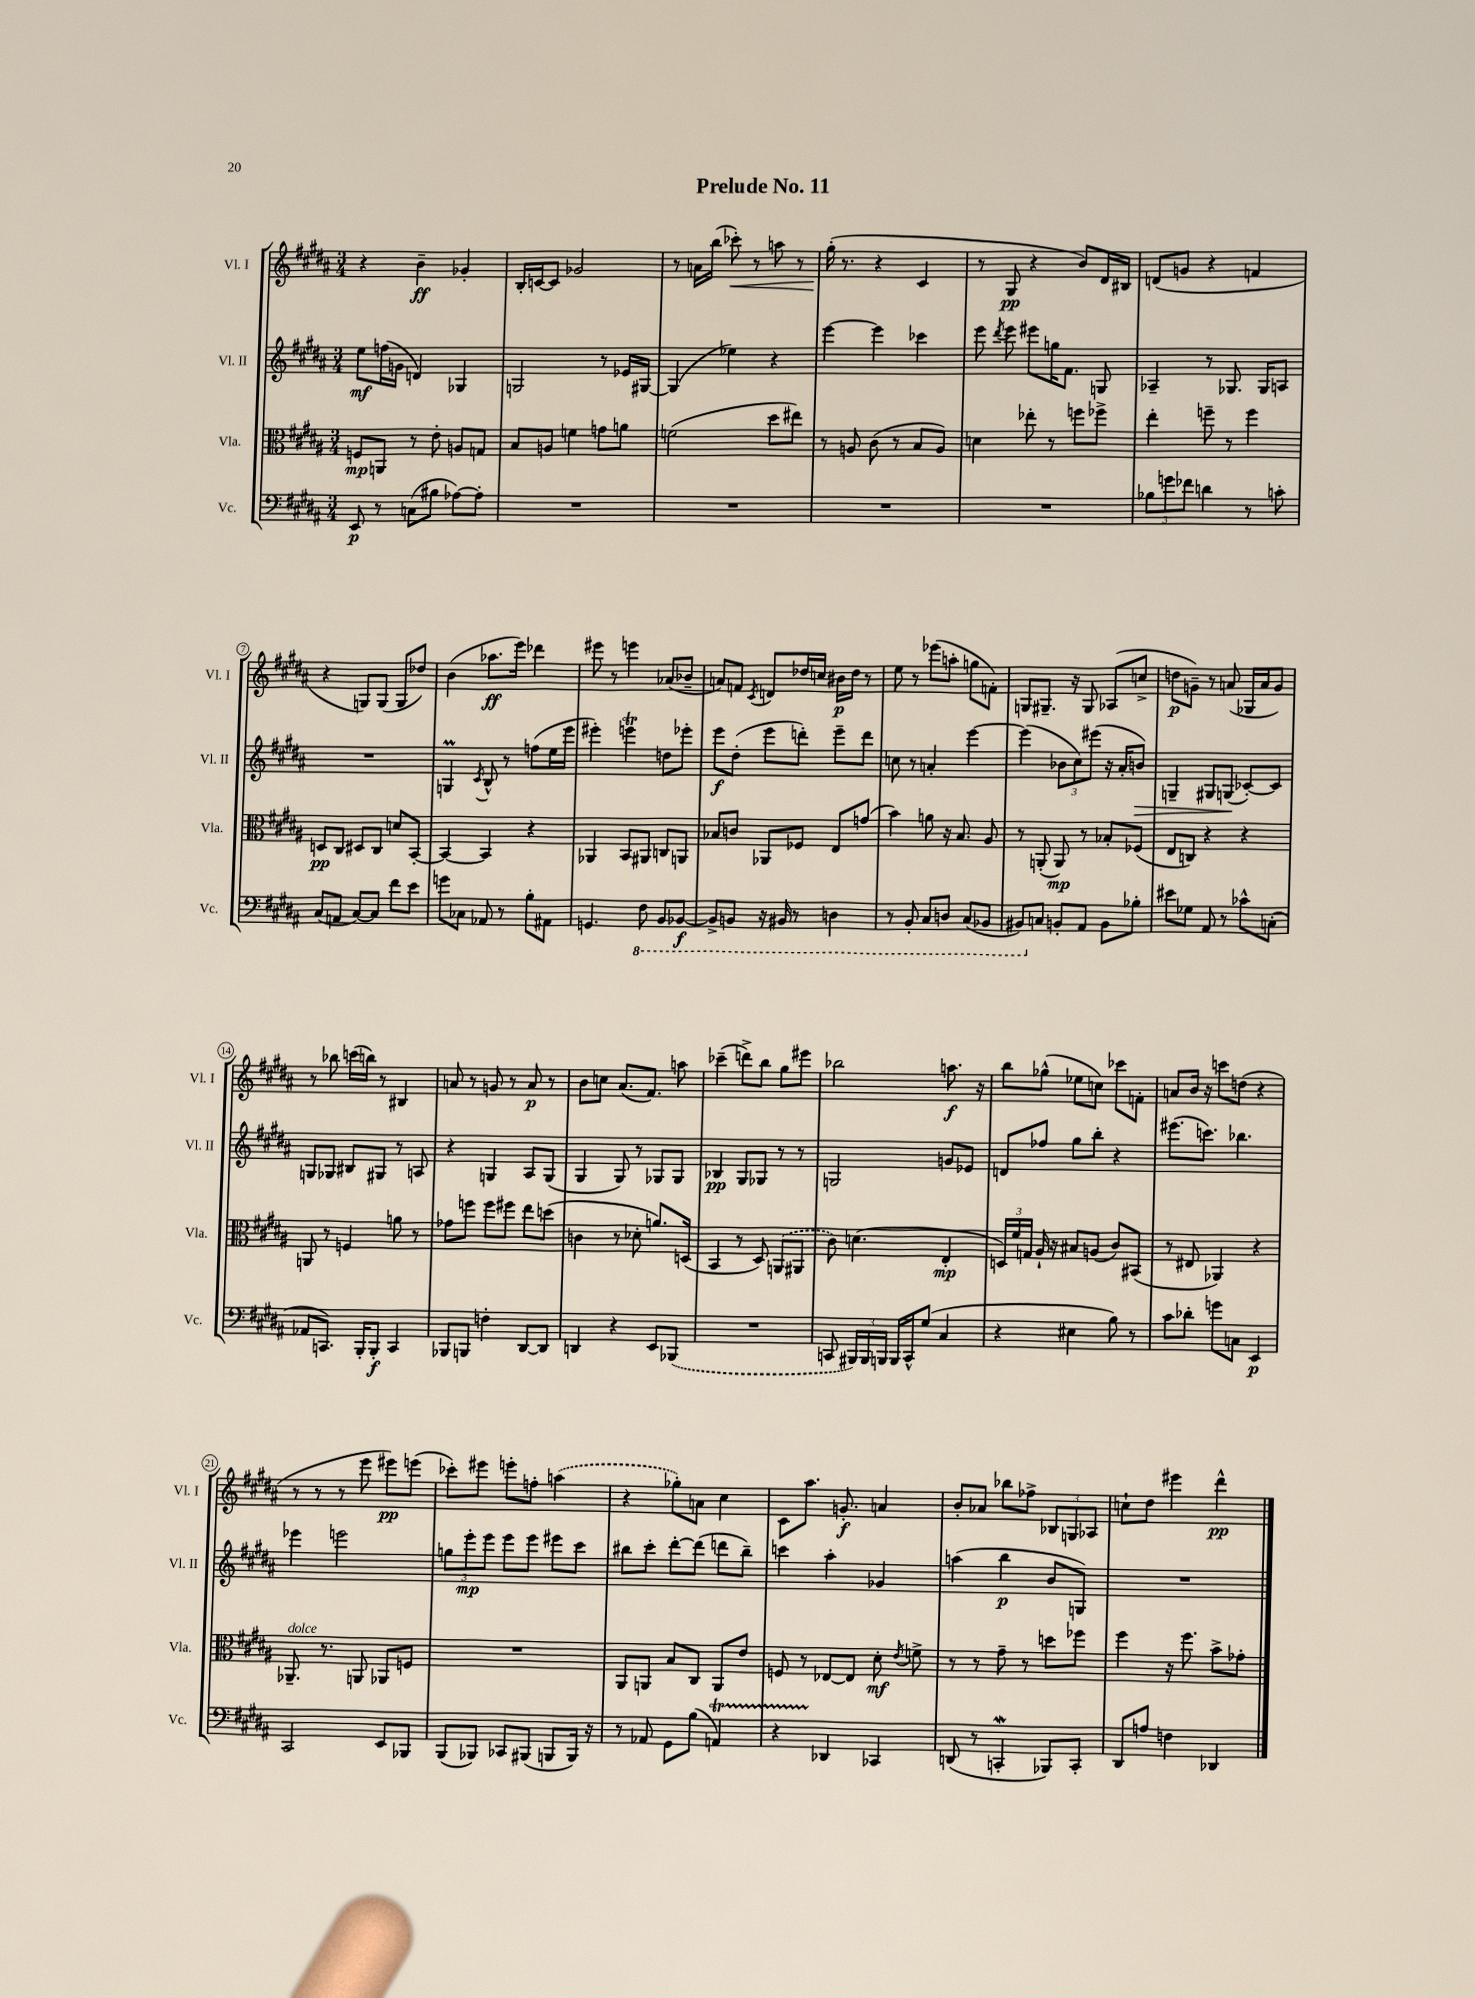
\header { title = "Prelude No. 11" }
<<
\new StaffGroup <<
\new Staff = "s0" \with { instrumentName = "Vl. I" shortInstrumentName = "Vl. I" } {
    \clef treble \key b \major \numericTimeSignature \time 3/4
    \autoBeamOff r4 b'4--\ff ges'4-. |
    b16[-. c'16~ c'8] ges'2 |
    r8 a'16[ b''16]( ces'''8-.\<) r8 a''8 r8 |
    gis''16-.\!( r8. r4 cis'4 |
    r8 gis8\pp r4 b'8[) dis'16 bis16] |
    d'8[( g'8] r4 f'4 |
    r4 g8[) g8]( g8[ des''8]) |
    b'4( aes''8.[\ff e'''16]) des'''4 |
    eis'''8 r8 e'''4 aes'8[( bes'8]-- |
    a'8[) f'8] \acciaccatura { cis'8 } d'8[ des''16 c''16] bis'16[\p des''16] r8 |
    e''8 r8 ees'''8[( a''8]-. g''8[ f'8]-.) |
    g8[ gis8.]-- r16 gis8 aes8[( c''8]-> |
    d''8[\p g'8]--) r8 a'8( ges16[ a'16 g'8]) |
    r8 bes''8 c'''16[( b''16]) r8 bis4 |
    a'8 r8 g'8 r8 a'8\p r8 |
    b'8[ c''8] ais'8.[( fis'8.]) a''8 |
    ces'''4--( d'''8[->) b''8] gis''8[ eis'''8] |
    bes''2 a''8.\f r16 |
    b''8[ ges''8]-^( ees''8[ c''8]) ces'''8[ f'8]-. |
    a'8[ b'16] r16 c'''8[ d''8]( r4 |
    r8 r8 r8 e'''8 eis'''8[\pp) e'''8]( |
    ces'''8[-.) eis'''8] e'''8[-. f''8]-. \once \slurDashed a''4( |
    r4 ges''8[-.) a'8] cis''4 |
    cis'8[ ais''8.] g'8.-.\f a'4 |
    b'8[-. aes'8] bes''8[ fes''8]-> \tuplet 3/2 { bes8[ g8 aes8] } |
    c''8[-! dis''8] eis'''4 dis'''4-^\pp \bar "|." |
}
\new Staff = "s1" \with { instrumentName = "Vl. II" shortInstrumentName = "Vl. II" } {
    \clef treble \key b \major \numericTimeSignature \time 3/4
    \autoBeamOff e''8[\mf f''16( g'16] d'4) ges4 |
    g2 r8 ees'16[ gis16]~ |
    gis4( ees''4) r4 |
    e'''4~ e'''4 ces'''4 |
    e'''8 \acciaccatura { dis'''8 } e'''8 eis'''8[ g''16 fis'8.] g8 |
    aes4-- r8 ges8. ges16[ a8] |
    R2. |
    g4\prall \acciaccatura { cis'8 } b8-^ r8 f''8[( e''16 e'''16] |
    eis'''4-.) e'''4\trill d''8[ ees'''8]-. |
    e'''8[\f dis''8]-.( e'''8[ d'''8]-.) e'''8[-- d'''8] |
    c''8 r8 a'4-. e'''4~ |
    e'''4( \tuplet 3/2 { bes'8[ cis''8) eis'''8]( } r16 ais'16[-. b'8]\>) |
    g4-- gis8[ g8]\!( ces'8[~-.) ces'8] |
    g8[ ges8] bis8[ gis8] r8 a8 |
    r4 g4 ais8[ g8]( |
    gis4 gis8) r8 ges8[ ges8] |
    bes4\pp gis8[ ges8] r8 r8 |
    g2 g'8[ ees'8] |
    d'8[ fes''8] gis''8[ b''8]-. r4 |
    eis'''8.[( c'''8.]) bes''4. |
    ees'''4 e'''2 |
    \tuplet 3/2 { g''8[ e'''8-.\mp e'''8] } e'''8[ e'''8] eis'''8[ cis'''8] |
    bis''8[ cis'''8]-. dis'''8[~-. dis'''8]( d'''8[ bis''8]--) |
    c'''4 ais''4-. ges'4 |
    a''4( b''4\p b'8[ g8]) |
    R2. \bar "|." |
}
\new Staff = "s2" \with { instrumentName = "Vla." shortInstrumentName = "Vla." } {
    \clef alto \key b \major \numericTimeSignature \time 3/4
    \autoBeamOff f8[\mp a,8] r8 e'8-. a8[ g8] |
    b8[ a8] f'4 g'8[ a'8] |
    f'2( dis''8[ eis''8]) |
    r8 a8 cis'8( r8 b8[ a8]) |
    d'4 ees''8-. r8 f''8[ fes''8]-> |
    e''4-. f''8-- r8 f''4 |
    d8[\pp cis8] dis8[ cis8] d'8[ b,8]~-. |
    b,4~ b,4 r4 |
    aes,4 b,8[ ais,8] c8[ a,8] |
    bes8[ c'8] aes,8[ fes8] e8[ g'8]( |
    b'4) a'8 r16 b8. ais8 |
    r8 a,8-.( a,8\mp) r8 bes8[-. fes8]( |
    e8[ c8]) r4 r4 |
    a,8 r8 f4 a'8 r8 |
    ges'8[ f''8] f''8[ fis''8] e''8[ d''8]( |
    c'4 r8 des'8-. a'8.[) d16]( |
    b,4 r8 dis8) \once \slurDashed a,8[( ais,8] |
    cis'8) d'4.( e4-.\mp |
    \tuplet 3/2 { d16[) fis'16 g16] } ais16-! r16 bis8[ a8]( cis'8[) bis,8]( |
    r8 eis8 aes,4) r4 |
    aes,8.--^\markup { \italic "dolce" } r8. a,8 aes,8[ f8] |
    R2. |
    ais,8[ a,8] b8[ cis8] a,8[ e'8] |
    f8 r8 ees8[~ ees8] dis'8-.\mf \acciaccatura { e'8 } f'8-> |
    r8 r8 gis'8-- r8 d''8[ fes''8] |
    fis''4 r16 fis''8. b'8[-> ges'8]-. \bar "|." |
}
\new Staff = "s3" \with { instrumentName = "Vc." shortInstrumentName = "Vc." } {
    \clef bass \key b \major \numericTimeSignature \time 3/4
    \autoBeamOff e,8\p r8 c8[( bis8] aes8[~) aes8]-. |
    R2. |
    R2. |
    R2. |
    R2. |
    \tuplet 3/2 { bes8[ g'8 fes'8] } d'4 r8 c'8-. |
    cis8[( a,8] cis8[~) cis8] fis'8[ e'8] |
    g'8[ ces8] aes,8 r8 b8[-. ais,8] |
    g,4. \ottava #-1 fis,8 b,,8[ bes,,8]~\f |
    bes,,8[-> b,,8] r16 bis,,16 r8 d,4 |
    r8 b,,8-. cis,8[ d,8] cis,8[( bes,,8] |
    bis,,8[) \ottava #0 c8] b,!8[-. ais,8] b,8[ bes8]-. |
    eis'8[ ges8] ais,8 r8 ces'8[-^ c8]-.( |
    aes,8[ c,8.]) b,,16[-. b,,8]-.\f c,4 |
    bes,,8[ b,,8] f4-. dis,8[~ dis,8] |
    d,4 r4 e,8[ \once \slurDashed bes,,8]( |
    R2. |
    c,8 \tuplet 3/2 { bis,,16[) bis,,16 b,,16] } b,,16[ c,16-^ gis8]( cis4 |
    r4 eis4 b8) r8 |
    cis'8[ des'8]-. g'8[ c8] e,4\p |
    cis,2 e,8[ bes,,8] |
    b,,8[( bes,,8]) ces,8[ bis,,8]( b,,8[ b,,16]) r16 |
    r8 aes,8 gis,8[ b8]( a,4\startTrillSpan) |
    r4 des,4\stopTrillSpan ces,4 |
    d,8( r8 c,4-.\mordent bes,,8[) c,8]-. |
    dis,8[ a8] f4 des,4 \bar "|." |
}
>>
>>
\layout { \context { \Score \override BarNumber.stencil = #(make-stencil-circler 0.1 0.3 ly:text-interface::print) } }
